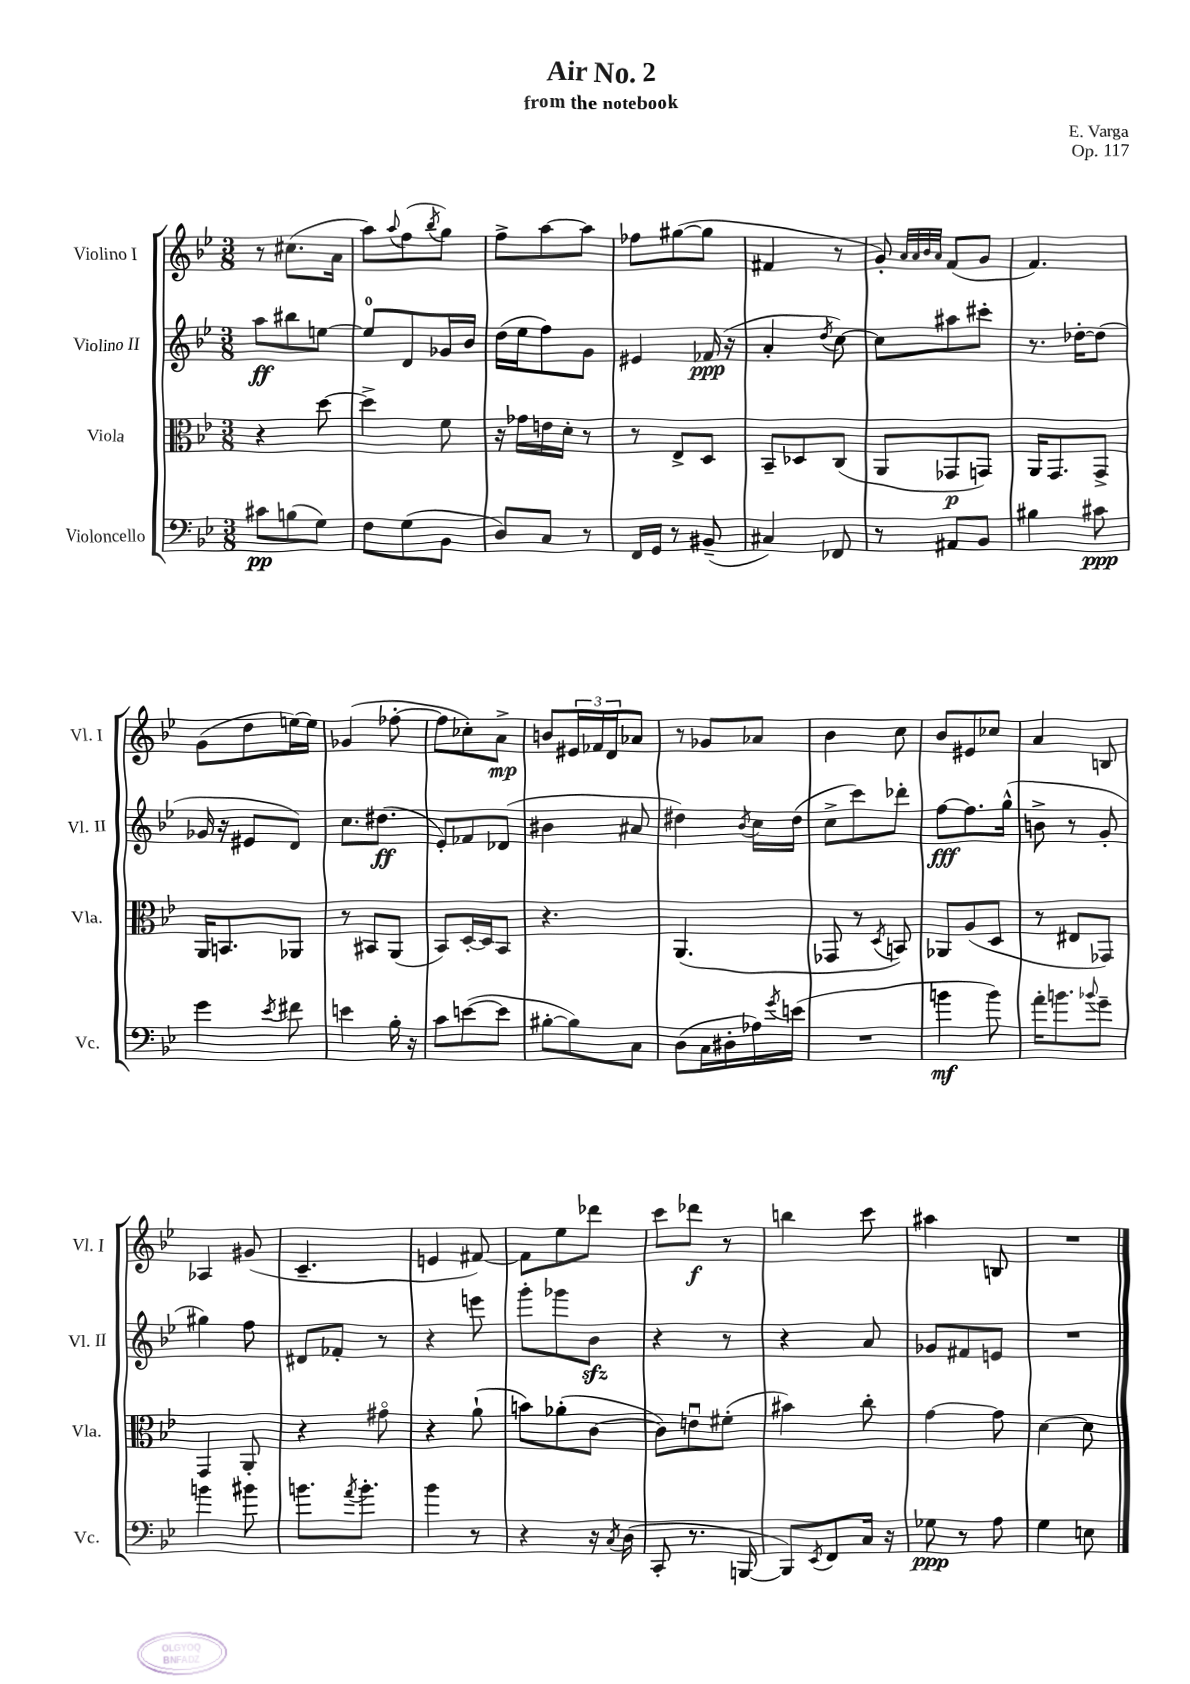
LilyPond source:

\header { title = "Air No. 2" composer = "E. Varga" subtitle = "from the notebook" opus = "Op. 117" }
<<
\new StaffGroup <<
\new Staff = "s0" \with { instrumentName = "Violino I" shortInstrumentName = "Vl. I" } {
    \clef treble \key bes \major \numericTimeSignature \time 3/8
    r8 cis''8.( a'16 |
    a''8) \appoggiatura { a''8 } f''8( \acciaccatura { bes''8 } g''8) |
    f''8-> a''8~ a''8 |
    fes''8 gis''8~( gis''8 |
    fis'4 r8 |
    g'8-.) \grace { a'32 a'32 bes'32 a'32 } f'8( g'8 |
    f'4.) |
    g'8( d''8 e''16~) e''16 |
    ges'4( fes''8~-. |
    fes''8 ces''8-.) a'8->\mp |
    b'8 \tuplet 3/2 { eis'16 fes'16 d'16 } aes'8 |
    r8 ges'8 aes'8 |
    bes'4 c''8 |
    bes'8 eis'8 ces''8 |
    a'4 b8 |
    aes4 gis'8( |
    c'4.-- |
    e'4 fis'8~) |
    fis'8 ees''8 des'''8 |
    c'''8 des'''8\f r8 |
    b''4 c'''8 |
    ais''4 b8 |
    R4. \bar "|." |
}
\new Staff = "s1" \with { instrumentName = "Violino II" shortInstrumentName = "Vl. II" } {
    \clef treble \key bes \major \numericTimeSignature \time 3/8
    a''8\ff bis''8 e''8~ |
    e''8-0 d'8 ges'16 bes'16 |
    d''16( ees''16 f''8) g'8 |
    eis'4 fes'16\ppp( r16 |
    a'4-. \acciaccatura { d''8 } c''8~) |
    c''8 ais''8 cis'''8-. |
    r8. des''16~-. des''8( |
    ges'16 r16 eis'8 d'8) |
    c''8. dis''8.\ff( |
    ees'8-.) fes'8 des'8( |
    bis'4 ais'8 |
    dis''4) \acciaccatura { bes'8 } c''16 dis''16( |
    c''8-> c'''8) des'''8-. |
    f''8~\fff f''8. g''16-^( |
    b'8-> r8 g'8-. |
    gis''4) f''8 |
    dis'8 fes'8-. r8 |
    r4 e'''8 |
    g'''8-. ges'''8 bes'8\sfz |
    r4 r8 |
    r4 a'8 |
    ges'8 fis'8 e'8 |
    R4. \bar "|." |
}
\new Staff = "s2" \with { instrumentName = "Viola" shortInstrumentName = "Vla." } {
    \clef alto \key bes \major \numericTimeSignature \time 3/8
    r4 d''8~ |
    d''4-> f'8 |
    r16 ges'16 e'16 d'16-. r8 |
    r8 ees8-> d8 |
    bes,8-- des8 c8( |
    a,8 ges,8\p g,8) |
    a,16 g,8. g,8-> |
    a,16 b,8. aes,8 |
    r8 bis,8 a,8( |
    bes,8) d16~-. d16 bes,8 |
    r4. |
    a,4.( |
    ges,8 r8 \acciaccatura { d8 } b,8) |
    aes,8 a8( d8 |
    r8 eis8 ges,8) |
    g,4 a,8-. |
    r4 gis'8\flageolet |
    r4 a'8-!( |
    b'8) aes'8-.( c'8~ |
    c'8) e'8\downbow fis'8-.( |
    bis'4) c''8-. |
    g'4~ g'8 |
    d'4~ d'8 \bar "|." |
}
\new Staff = "s3" \with { instrumentName = "Violoncello" shortInstrumentName = "Vc." } {
    \clef bass \key bes \major \numericTimeSignature \time 3/8
    cis'8\pp b8( g8) |
    f8 g8( bes,8 |
    d8) c8 r8 |
    f,16 g,16 r8 bis,8--( |
    cis4) fes,8 |
    r8 ais,8 bes,8 |
    bis4 cis'8\ppp |
    g'4 \acciaccatura { ees'8 } fis'8 |
    e'4 bes16-. r16 |
    c'8 e'8~( e'8 |
    bis8~-. bis8) c8 |
    d8( c16 dis16-. aes16) \acciaccatura { g'8 } e'16( |
    R4. |
    b'4\mf b'8) |
    a'16-. b'8. \appoggiatura { bes'8 } g'8-- |
    b'4 bis'8 |
    b'8. \acciaccatura { a'8 } b'8.-. |
    bes'4 r8 |
    r4 r16 \acciaccatura { c8 } d16( |
    c,8-. r8. b,,16~ |
    b,,8) \acciaccatura { ees,8 } f,8 c16 r16 |
    ges8\ppp r8 a8 |
    g4 e8 \bar "|." |
}
>>
>>
\layout { \context { \Score \remove "Bar_number_engraver" } }
